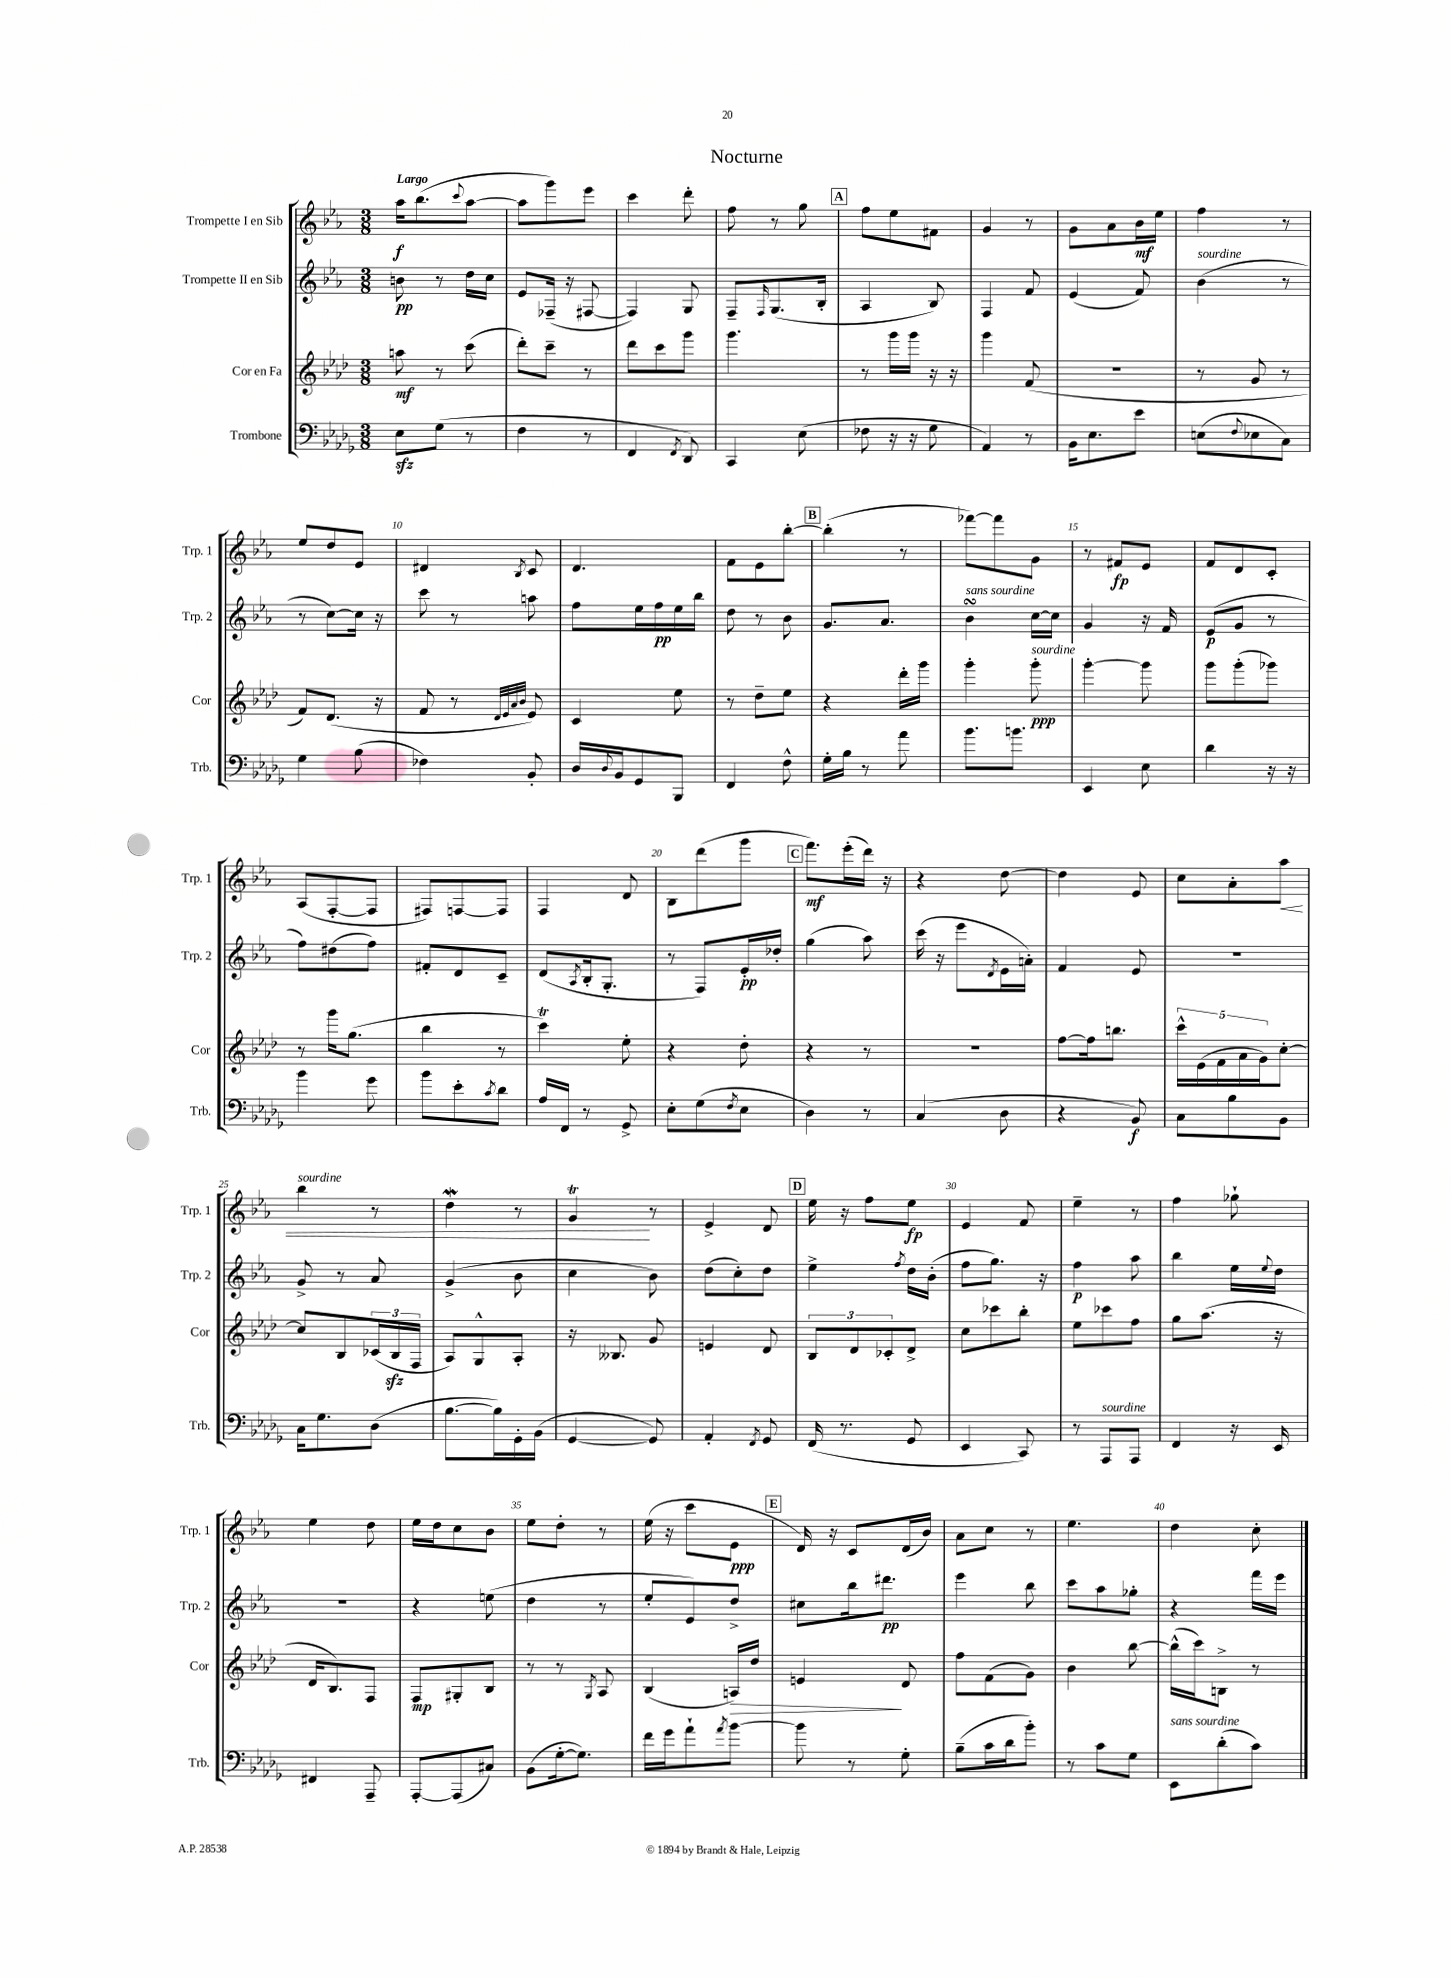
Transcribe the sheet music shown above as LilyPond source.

\header { title = "Nocturne" }
<<
\new StaffGroup <<
\new Staff = "s0" \with { instrumentName = "Trompette I en Sib" shortInstrumentName = "Trp. 1" } {
    \clef treble \key ees \major \numericTimeSignature \time 3/8 \tempo "Largo"
    aes''16\f bes''8.( \appoggiatura { c'''8 } aes''8~ |
    aes''8 g'''8) ees'''8 |
    c'''4 d'''8-. |
    f''8 r8 g''8 |
    \mark \markup { \box "A" } f''8 ees''8 fis'8 |
    g'4 r8 |
    g'8 aes'8 bes'16\mf ees''16 |
    f''4 r8 |
    ees''8 d''8 ees'8 |
    dis'4 \acciaccatura { bes8 } c'8 |
    d'4. |
    f'8 ees'8 bes''8~-. |
    \mark \markup { \box "B" } bes''4-.( r8 |
    fes'''8~) fes'''8 g'8 |
    r8 fis'8\fp ees'8 |
    f'8 d'8 c'8-. |
    aes8( f8~-. f8 |
    fis8) f8~ f8 |
    f4 d'8 |
    bes8 d'''8( g'''8 |
    \mark \markup { \box "C" } f'''8.\mf) ees'''16-.( d'''16) r16 |
    r4 d''8~ |
    d''4 ees'8 |
    c''8 aes'8-. aes''8\< |
    bes''4^\markup { \italic "sourdine" } r8 |
    d''4\mordent r8 |
    g'4\trill\! r8 |
    ees'4-> d'8 |
    \mark \markup { \box "D" } ees''16 r16 f''8 ees''8\fp |
    ees'4 f'8 |
    ees''4-- r8 |
    f''4 ges''8-! |
    ees''4 d''8 |
    ees''16 d''16 c''8 bes'8 |
    ees''8 d''8-. r8 |
    ees''16( r16 c'''8 ees'8\ppp |
    \mark \markup { \box "E" } d'16) r16 c'8 d'16( bes'16) |
    aes'8 c''8 r8 |
    ees''4. |
    d''4 c''8-. \bar "|." |
}
\new Staff = "s1" \with { instrumentName = "Trompette II en Sib" shortInstrumentName = "Trp. 2" } {
    \clef treble \key ees \major \numericTimeSignature \time 3/8
    b'8\pp r8 d''16 c''16 |
    ees'8 fes16--( r16 fis8~ |
    fis4) g8 |
    f8-- \grace { f16 } g8.( bes16-. |
    \mark \markup { \box "A" } aes4 bes8) |
    f4 f'8 |
    ees'4( f'8) |
    bes'4^\markup { \italic "sourdine" }( r8 |
    r8 c''8~) c''16 r16 |
    c'''8 r8 a''8 |
    f''8 ees''16 f''16\pp ees''16 bes''16 |
    d''8 r8 bes'8 |
    \mark \markup { \box "B" } g'8. aes'8. |
    bes'4\turn^\markup { \italic "sans sourdine" } c''16~ c''16 |
    g'4 r16 f'16 |
    ees'8\p( g'8 r8 |
    f''8) dis''8( f''8) |
    fis'8-. d'8 c'8-- |
    d'8( \acciaccatura { aes8 } bes16-. g8.-. |
    r8 f8) ees'16-.\pp des''16-. |
    \mark \markup { \box "C" } g''4( aes''8) |
    c'''16( r16 ees'''8 \acciaccatura { d'8 } ees'16 a'16-.) |
    f'4 ees'8 |
    R4. |
    g'8-> r8 aes'8 |
    g'4->( bes'8 |
    c''4 bes'8) |
    d''8( c''8-.) d''8 |
    \mark \markup { \box "D" } ees''4-> \acciaccatura { f''8 } d''16 bes'16-.( |
    f''8 g''8.) r16 |
    f''4\p aes''8 |
    bes''4 ees''16 \appoggiatura { ees''8 } d''16 |
    R4. |
    r4 e''8( |
    d''4 r8 |
    ees''8-. ees'8) d''8-> |
    \mark \markup { \box "E" } cis''8 bes''16 dis'''8.\pp |
    ees'''4 bes''8 |
    c'''8 aes''8 ges''8-. |
    r4 f'''16 ees'''16 \bar "|." |
}
\new Staff = "s2" \with { instrumentName = "Cor en Fa" shortInstrumentName = "Cor" } {
    \clef treble \key aes \major \numericTimeSignature \time 3/8
    a''8\mf r8 c'''8( |
    des'''8-.) c'''8-- r8 |
    des'''8 c'''8 g'''8 |
    g'''4. |
    \mark \markup { \box "A" } r8 g'''16 g'''16 r16 r16 |
    g'''4 f'8( |
    R4. |
    r8 g'8 r8 |
    f'8) des'8.( r16 |
    f'8 r8 \grace { des'32 ees'32 aes'32 bes'32 } ees'8) |
    c'4 ees''8 |
    r8 des''8-- ees''8 |
    \mark \markup { \box "B" } r4 des'''16-. g'''16 |
    g'''4-. g'''8-.\ppp^\markup { \italic "sourdine" } |
    g'''4~-. g'''8 |
    g'''8 g'''8-.( ges'''8) |
    r8 g'''16 g''8.( |
    bes''4 r8 |
    c'''4\trill) ees''8-. |
    r4 des''8-. |
    \mark \markup { \box "C" } r4 r8 |
    R4. |
    f''8~ f''16 b''8. |
    \tuplet 5/4 { c'''16-^ ees'16( f'16 aes'16 g'16) } c''8~-. |
    c''8 bes8 \tuplet 3/2 { ces'16( bes16\sfz f16 } |
    aes8) g8-^ aes8-. |
    r16 beses8. g'8 |
    e'4 des'8 |
    \mark \markup { \box "D" } \tuplet 3/2 { bes8 des'8 ces'8-. } des'8-> |
    c''8 ces'''8 bes''8-. |
    ees''8 ces'''8 f''8 |
    g''8 aes''8.( r16 |
    des'16 bes8.) f8 |
    f8\mp gis8-. bes8 |
    r8 r8 \acciaccatura { g8 } aes8 |
    bes4( a16\>) des''16 |
    \mark \markup { \box "E" } e'4\! des'8 |
    f''8 f'8( g'8) |
    bes'4 bes''8~ |
    bes''16-^( c'''16) b8-> r8 \bar "|." |
}
\new Staff = "s3" \with { instrumentName = "Trombone" shortInstrumentName = "Trb." } {
    \clef bass \key des \major \numericTimeSignature \time 3/8
    ees8\sfz ges8( r8 |
    f4 r8 |
    f,4 \acciaccatura { f,8 } des,8) |
    c,4 ees8( |
    \mark \markup { \box "A" } fes8 r16 r16 ges8 |
    aes,4) r8 |
    bes,16 ees8. ees'8 |
    e8( \appoggiatura { f8 } ees8 c8) |
    ges4 bes8( |
    fes4) bes,8-. |
    des16 \appoggiatura { des8 } bes,16 ges,8 bes,,8 |
    f,4 f8-^ |
    \mark \markup { \box "B" } ges16-. bes16 r8 aes'8 |
    bes'8. b'8. |
    ees,4 ees8 |
    des'4 r16 r16 |
    bes'4 ges'8 |
    bes'8 ees'8-. \acciaccatura { c'8 } des'8 |
    aes16 f,16 r8 ges,8-> |
    ees8-. ges8( \acciaccatura { f8 } ees8 |
    \mark \markup { \box "C" } des4) r8 |
    c4( des8 |
    r4 bes,8\f) |
    c8 bes8 bes,8 |
    c16 ges8. des8( |
    bes8.~ bes16) ges,16-. bes,16( |
    ges,4~ ges,8) |
    aes,4-. \acciaccatura { f,8 } ges,8 |
    \mark \markup { \box "D" } f,16( r8. ges,8 |
    ees,4 c,8) |
    r8 aes,,8^\markup { \italic "sourdine" } aes,,8 |
    f,4 r16 ees,16 |
    fis,4 aes,,8-- |
    aes,,8~-. aes,,8( cis8) |
    bes,8( ges16~-. ges8.) |
    f'16 ges'16 aes'8-! \acciaccatura { aes'8 } bes'8~ |
    \mark \markup { \box "E" } bes'8 r8 ges8-. |
    bes8--( c'16 des'16 bes'8-.) |
    r8 c'8 ges8 |
    ees,8^\markup { \italic "sans sourdine" } des'8-.( c'8) \bar "|." |
}
>>
>>
\layout { \context { \Score \override BarNumber.break-visibility = ##(#f #t #t) barNumberVisibility = #(every-nth-bar-number-visible 5) } }
